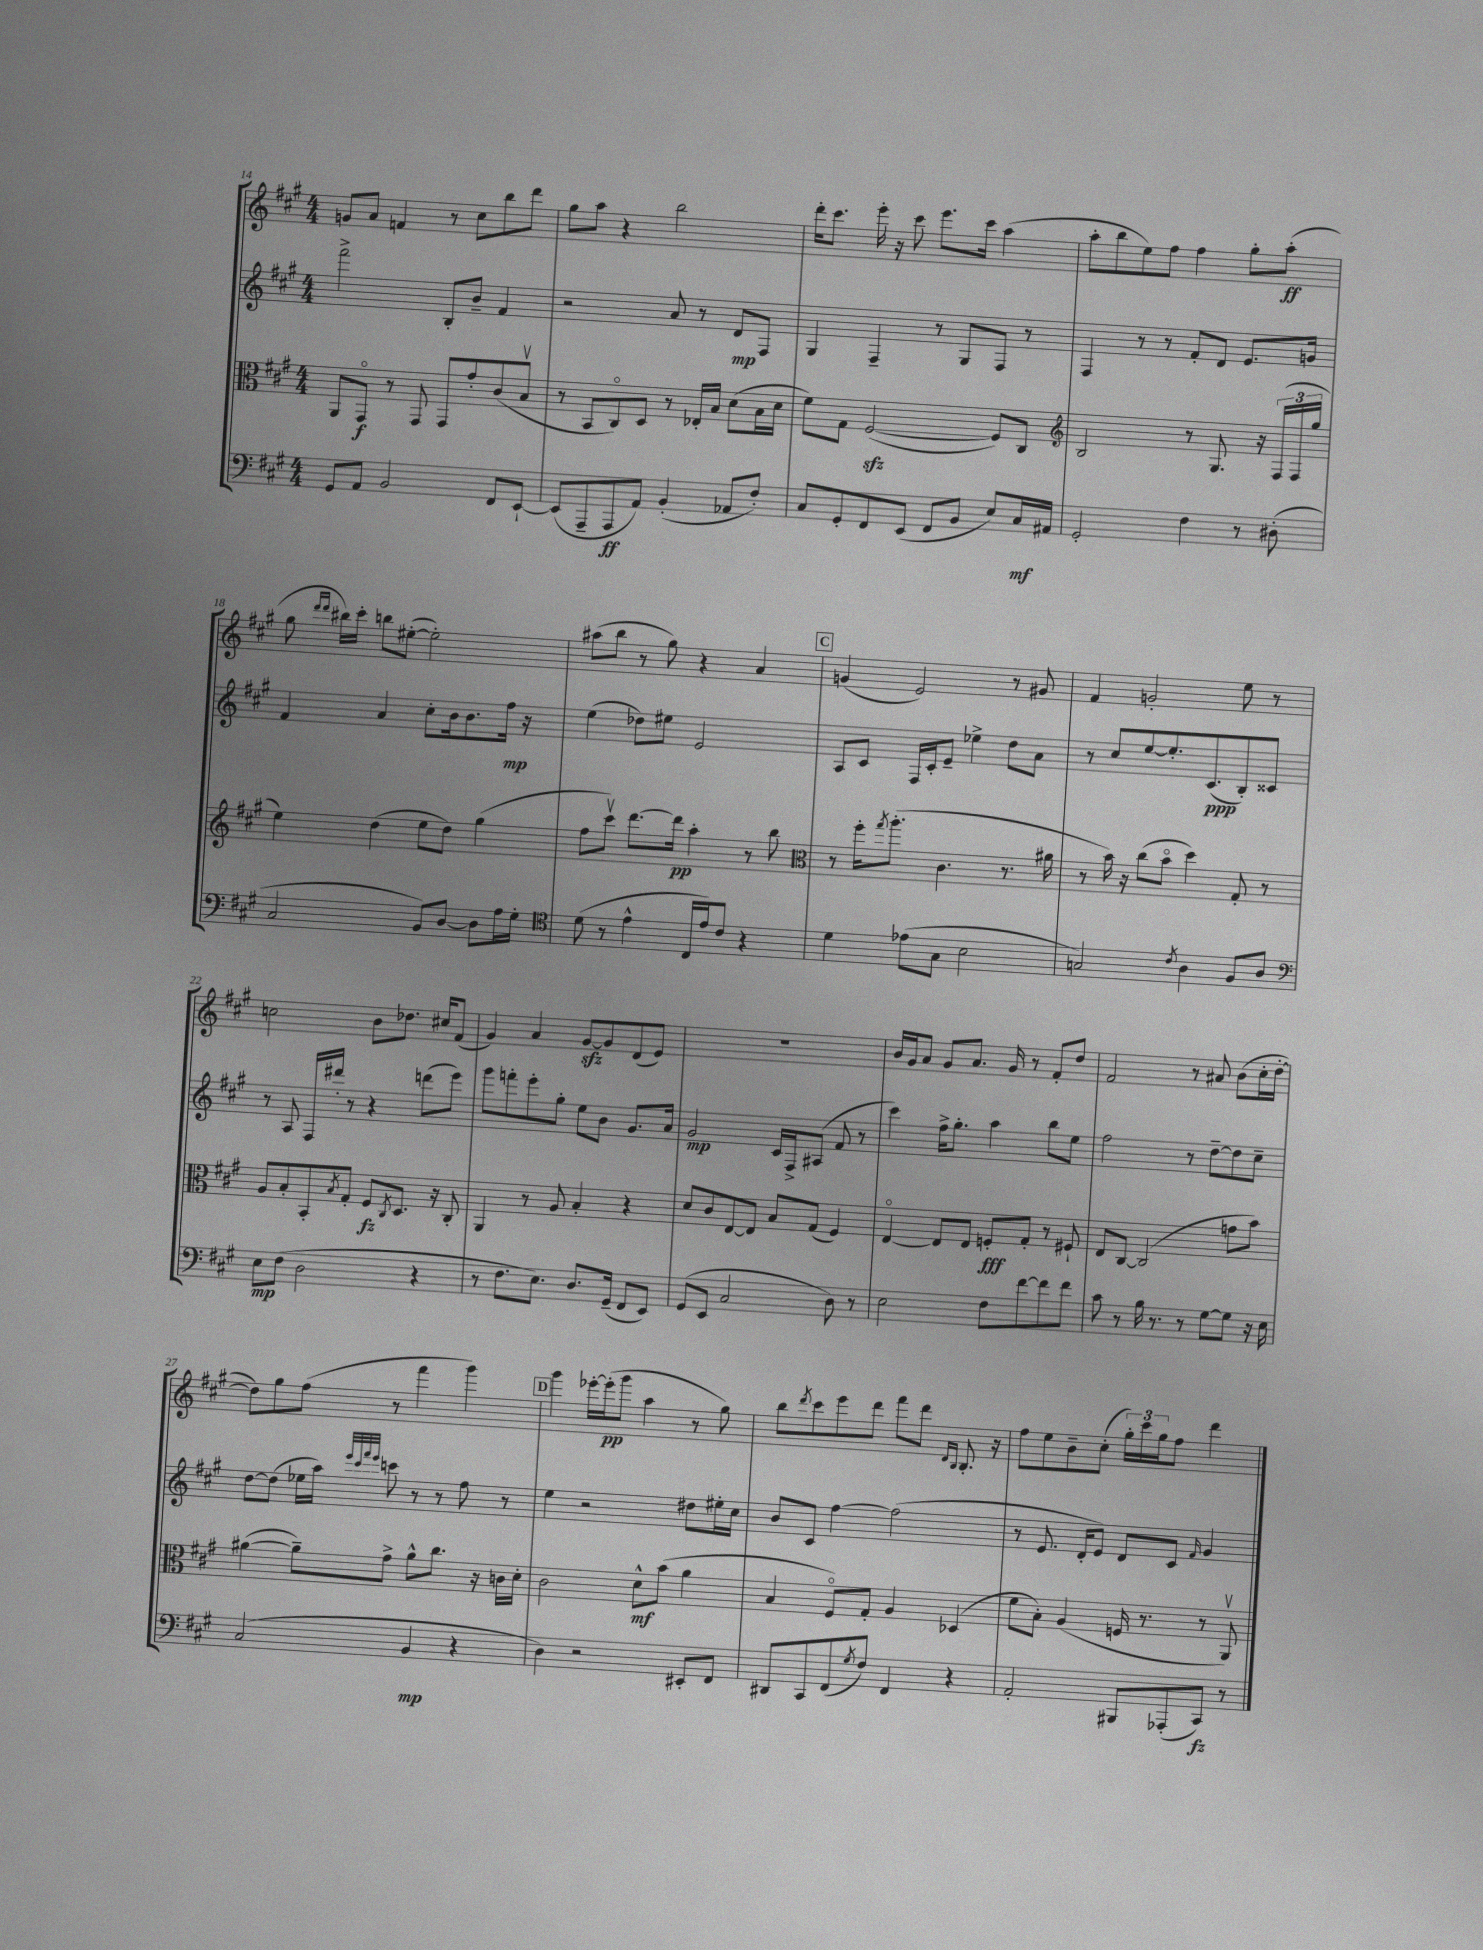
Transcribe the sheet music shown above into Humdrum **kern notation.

**kern	**kern	**kern	**kern
*staff4	*staff3	*staff2	*staff1
*clefF4	*clefC3	*clefG2	*clefG2
*k[f#c#g#]	*k[f#c#g#]	*k[f#c#g#]	*k[f#c#g#]
*M4/4	*M4/4	*M4/4	*M4/4
8GG#	8AA	2fff#^	8g
8AA	8GG#o	.	8a
2BB	8r	.	4f
.	8GG#	.	.
.	8GG#	8B'	8r
.	8g#'	8b~	8cc#
8FF#	(8c#	4f#	8bb
[8EE`	8Bv	.	8ddd
=	=	=	=
(8EE]	8r	2r	8gg#
8AAA~	8BB	.	8aa
8AAA	8C#o)	.	4r
8AA)	8D	.	.
(4BB'	8r	8a	2bb
.	16E-'	8r	.
.	16B	.	.
8AA-	(8d	8d	.
8F#')	16B	8F#	.
.	16d	.	.
=	=	=	=
8C#	8f#)	4G#	16ddd'
.	.	.	8.ccc#
8GG#'	8G#	.	.
8FF#	([2F#	4F#~	16eee'
.	.	.	16r
(8EE	.	.	8ccc#
8FF#	.	8r	8.eee
8BB	.	8G#	.
.	.	.	16ccc#
8E)	8F#])	8F#	(4aa
16C#	8C#	8r	.
16AA#	.	.	.
=	=	=	=
*	*clefG2	*	*
2GG#'	2B	4F#	8aa'
.	.	.	8bb
.	.	8r	8ee)
.	.	8r	8ff#
4F#	8r	8f#'	4ff#
.	8.G#	8d	.
8r	.	8.e	8gg#'
.	16r	.	.
(8D#'	(24F#	.	(8aa'
.	24F#	.	.
.	.	16g	.
.	24gg#	.	.
=	=	=	=
2C#	4ee)	4f#	8gg#
.	.	.	16qqddd
.	.	.	16qqddd
.	.	.	16bb#)
.	.	.	16ccc#'
.	(4dd	4a	8bb
.	.	.	([8ee#'
8BB)	8ee	8cc#'	2ee#'])
[8D	8dd)	16b	.
.	.	8.b	.
8D]	(4gg#	.	.
16A	.	16ff#	.
16G#'	.	16r	.
=	=	=	=
*clefC4	*	*	*
(8d	8ff#	(4ee	(8aa#
8r	8ccc#v)	.	8bb
4e^^	[8.ddd	8dd-)	8r
.	.	8ee#	8gg#)
.	16ddd]	.	.
16C#	4aa'	2e	4r
16e)	.	.	.
8c#	.	.	.
4r	8r	.	4a
.	8bb	.	.
=	=	=	=
*	*clefC3	*	*
4d	8r	8A	(4g
.	16ff#'	8c#	.
.	8qgg#	.	.
.	(8.aa'	.	.
(8e-	.	16F#	2e)
.	.	16c#'	.
8G#	4.c#	8e~	.
2B	.	4ee-^	.
.	8.r	8dd	8r
.	.	8a	8g#
.	16a#	.	.
=	=	=	=
2G)	8r	8r	4f#
.	16b)	8cc#	.
.	16r	.	.
.	(8cc#	[8ee	2g'
.	8bo	8.ee']	.
8qc#	.	.	.
4A	4dd)	.	.
.	.	(8.c#	.
8F#	8G#'	8B')	8ee
8A	8r	8c##	8r
=	=	=	=
*clefF4	*	*	*
8E	8A	8r	2cc
(8F#	8B'	8A	.
2D	8BB'	16F#	.
.	.	16ddd#'	.
.	8qB	.	.
.	8G#'	8r	.
.	8F#	4r	8b
.	8qC#	.	.
.	8.D	.	8.dd-
4r	.	(8ddd	.
.	16r	.	16cc#
.	8C#'	8eee)	(8f#
=	=	=	=
8r	4AA	8ggg#	4g#)
8.F#	.	8fff'	.
.	8r	8eee'	4a
8.E)	.	.	.
.	8A	8gg#'	.
8.D	4B'	8ee	[8g#
.	.	8b	8g#]
(16GG#~	.	.	.
8FF#	4r	8.g#	(8d
8EE)	.	.	8e)
.	.	16a	.
=	=	=	=
(8GG#	8d	2g#	1r
8EE	8c#	.	.
2C#	[8E	.	.
.	8E]	.	.
.	8B	16c#	.
.	.	16F#^	.
.	(8G#	(8A#	.
8D)	4F#)	8f#	.
8r	.	8r	.
=	=	=	=
2E	[4Eo	4ccc#)	16b
.	.	.	16g#
.	.	.	8a
.	8E]	16ff#^	8g#
.	.	8.gg#'	.
.	8E	.	8.a
8F#	8F'	4aa	.
.	.	.	16g#
[8f#	8G#'	.	8r
8f#]	8r	8bb	8f#'
8f#	8F#`	8ee	8dd
=	=	=	=
8c#	8E	2ff#	2f#
8r	[8C#	.	.
16B	(2C#]	.	.
8.r	.	.	.
8r	.	8r	8r
[8G#	.	[8dd~	8a#
8G#]	8g	8dd]	(8b
16r	8b)	8cc#~	16cc#'
16E	.	.	[16dd'
=	=	=	=
(2C#	([4a#	[8dd	8dd])
.	.	(8dd]	8gg#
.	8a#~])	16ee-	(8ff#
.	.	16aa)	.
.	.	32qqeee	.
.	.	32qqccc#	.
.	.	32qqfff#	.
.	.	32qqeee	.
.	8g#^	8ccc	8r
4BB	8a#^^	8r	4fff#
.	8.cc#	8r	.
4r	.	8ff#	4ggg#)
.	16r	.	.
.	16c	8r	.
.	16d'	.	.
=	=	=	=
4D)	2c#	4ee	4ggg#
2r	.	2r	[16eee-'
.	.	.	(16eee-']
.	.	.	8ggg#
.	8d^^	.	4aa
.	(8b	.	.
8EE#'	4a	8dd#	8r
8FF#	.	16ee#'	8gg#)
.	.	16cc#	.
=	=	=	=
8DD#	4B	8b	8bb
.	.	.	8qddd
8CC#	.	8c#	8ccc#
(8FF#	8F#o)	[4ff#	8eee
8qG#	.	.	.
8F#)	8G#'	.	8ddd
4FF#	4A	(2ff#]	8fff#
.	.	.	8ddd
.	.	.	16qqd
.	.	.	16qqB
4r	(4D-	.	8.B'
.	.	.	16r
=	=	=	=
2AA'	8f#	8r	8ff#
.	8B')	8.e	8ee
.	(4A	.	8b~
.	.	16d'	.
.	.	8e)	(8cc#'
8BBB#	16F	8d	24gg#')
.	.	.	24ccc#
.	8.r	.	.
.	.	.	24gg#
(8AAA-'	.	8c#	8ff#
.	.	16qqf#	.
8CC#)	8r	4g#	4ddd
8r	8AAv)	.	.
==	==	==	==
*-	*-	*-	*-
